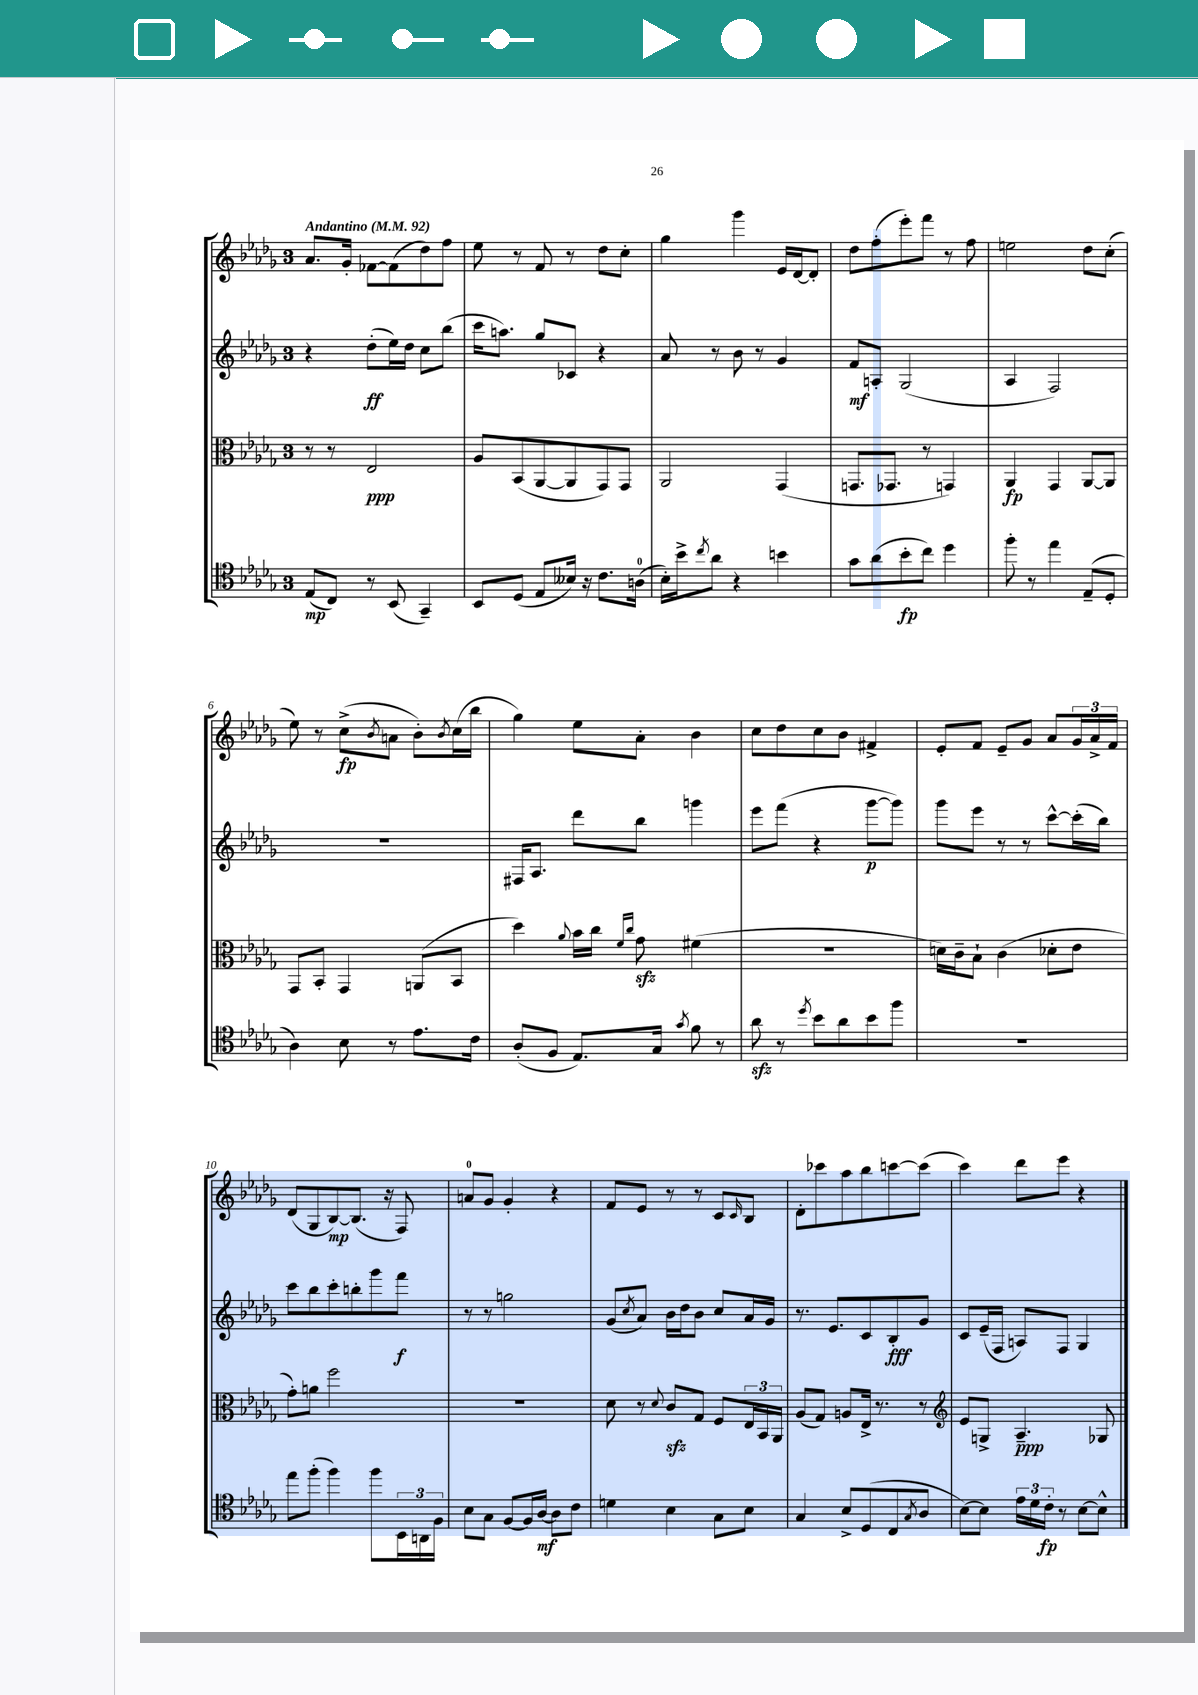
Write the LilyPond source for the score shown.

<<
\new StaffGroup <<
\new Staff = "s0" {
    \clef treble \key des \major \once \override Staff.TimeSignature.style = #'single-digit \time 3/4 \tempo "Andantino" 4 = 92
    aes'8. ges'16-. fes'8~ fes'8( des''8) f''8 |
    ees''8 r8 f'8 r8 des''8 c''8-. |
    ges''4 ges'''4 ees'16 des'16~ des'8-. |
    des''8 f''8-.( ees'''8-.) f'''8 r8 f''8 |
    e''2 des''8 c''8-.( |
    ees''8) r8 c''8->\fp( \acciaccatura { bes'8 } a'8 bes'8-.) \acciaccatura { bes'8 } c''16( bes''16 |
    ges''4) ees''8 aes'8-. bes'4 |
    c''8 des''8 c''8 bes'8 fis'4-> |
    ees'8-. f'8 ees'8-- ges'8 aes'8 \tuplet 3/2 { ges'16 aes'16-> f'16 } |
    des'8( ges8 bes8~\mp) bes8.( r16 f8) |
    a'8-0 ges'8 ges'4-. r4 |
    f'8 ees'8 r8 r8 c'8 \grace { c'16 } bes8 |
    des'8-. ces'''8 aes''8 bes''8 c'''8~ c'''8( |
    c'''4) des'''8 ees'''8 r4 \bar "|." |
}
\new Staff = "s1" {
    \clef treble \key des \major \once \override Staff.TimeSignature.style = #'single-digit \time 3/4
    r4 des''8-.\ff( ees''16) des''16 c''8 bes''8( |
    c'''16 a''8.) ges''8 ces'8 r4 |
    aes'8 r8 bes'8 r8 ges'4 |
    f'8\mf a8-. ges2( |
    aes4 f2) |
    R2. |
    fis16 aes8. des'''8 bes''8 g'''4 |
    ees'''8 f'''8( r4 ges'''8~\p ges'''8) |
    ges'''8 ees'''8 r8 r8 c'''8~-^ c'''16-.( bes''16) |
    c'''8 bes''8 c'''8-. b''8-. ges'''8 f'''8\f |
    r8 r8 g''2 |
    ges'8( \acciaccatura { c''8 } aes'8) bes'16 des''16 bes'8 c''8 aes'16 ges'16 |
    r8. ees'8. c'8 bes8-.\fff ges'8 |
    c'8 ees'16--( f16 a8) f8 ges4 \bar "|." |
}
\new Staff = "s2" {
    \clef alto \key des \major \once \override Staff.TimeSignature.style = #'single-digit \time 3/4
    r8 r8 ees2\ppp |
    aes8 bes,8( aes,8~ aes,8 ges,8) ges,8 |
    aes,2 ges,4( |
    g,8. ges,8. r8 g,4) |
    aes,4\fp ges,4 aes,8~ aes,8 |
    ges,8 bes,8-. ges,4 a,8( bes,8 |
    des''4) \appoggiatura { aes'8 } bes'16 c''16 \grace { f'16 c''16 } ges'8\sfz fis'4( |
    R2. |
    d'16) c'16-- bes8-! c'4( des'8-. ees'8 |
    ges'8-.) a'8 f''2 |
    R2. |
    des'8 r8 \appoggiatura { des'8 } c'8\sfz ges8 f8 \tuplet 3/2 { ees16 bes,16 aes,16 } |
    aes8( ges8) a8 ees16-> r8. r8 |
    \clef treble ees'8 g8-> aes4.--\ppp ges8 \bar "|." |
}
\new Staff = "s3" {
    \clef tenor \key des \major \once \override Staff.TimeSignature.style = #'single-digit \time 3/4
    ees8\mp( c8) r8 bes,8( ges,4--) |
    bes,8 des8( ees8 beses16) r16 c'8. a16-0( |
    bes16-.) bes'16-> \acciaccatura { c''8 } aes'8 r4 b'4 |
    ges'8 aes'8( bes'8-.\fp c''8) des''4 |
    f''8-. r8 ees''4 ees8--( des8-. |
    aes4) bes8 r8 ees'8. c'16 |
    aes8-.( f8 ees8.) ges16 \acciaccatura { ges'8 } f'8 r8 |
    aes'8\sfz r8 \acciaccatura { des''8 } bes'8 aes'8 bes'8 f''8 |
    R2. |
    ees''8 f''8-.( f''4) f''8 \tuplet 3/2 { bes,16 a,16 f16 } |
    bes8 ges8 f8~ f16 aes16~\mf aes8 c'8 |
    d'4 bes4 ges8 bes8 |
    ges4 bes8-> des8( c8 \acciaccatura { ges8 } aes8 |
    bes8~) bes8 \tuplet 3/2 { ees'16 des'16 c'16-.\fp } r8 bes8~ bes8-^ \bar "|." |
}
>>
>>
